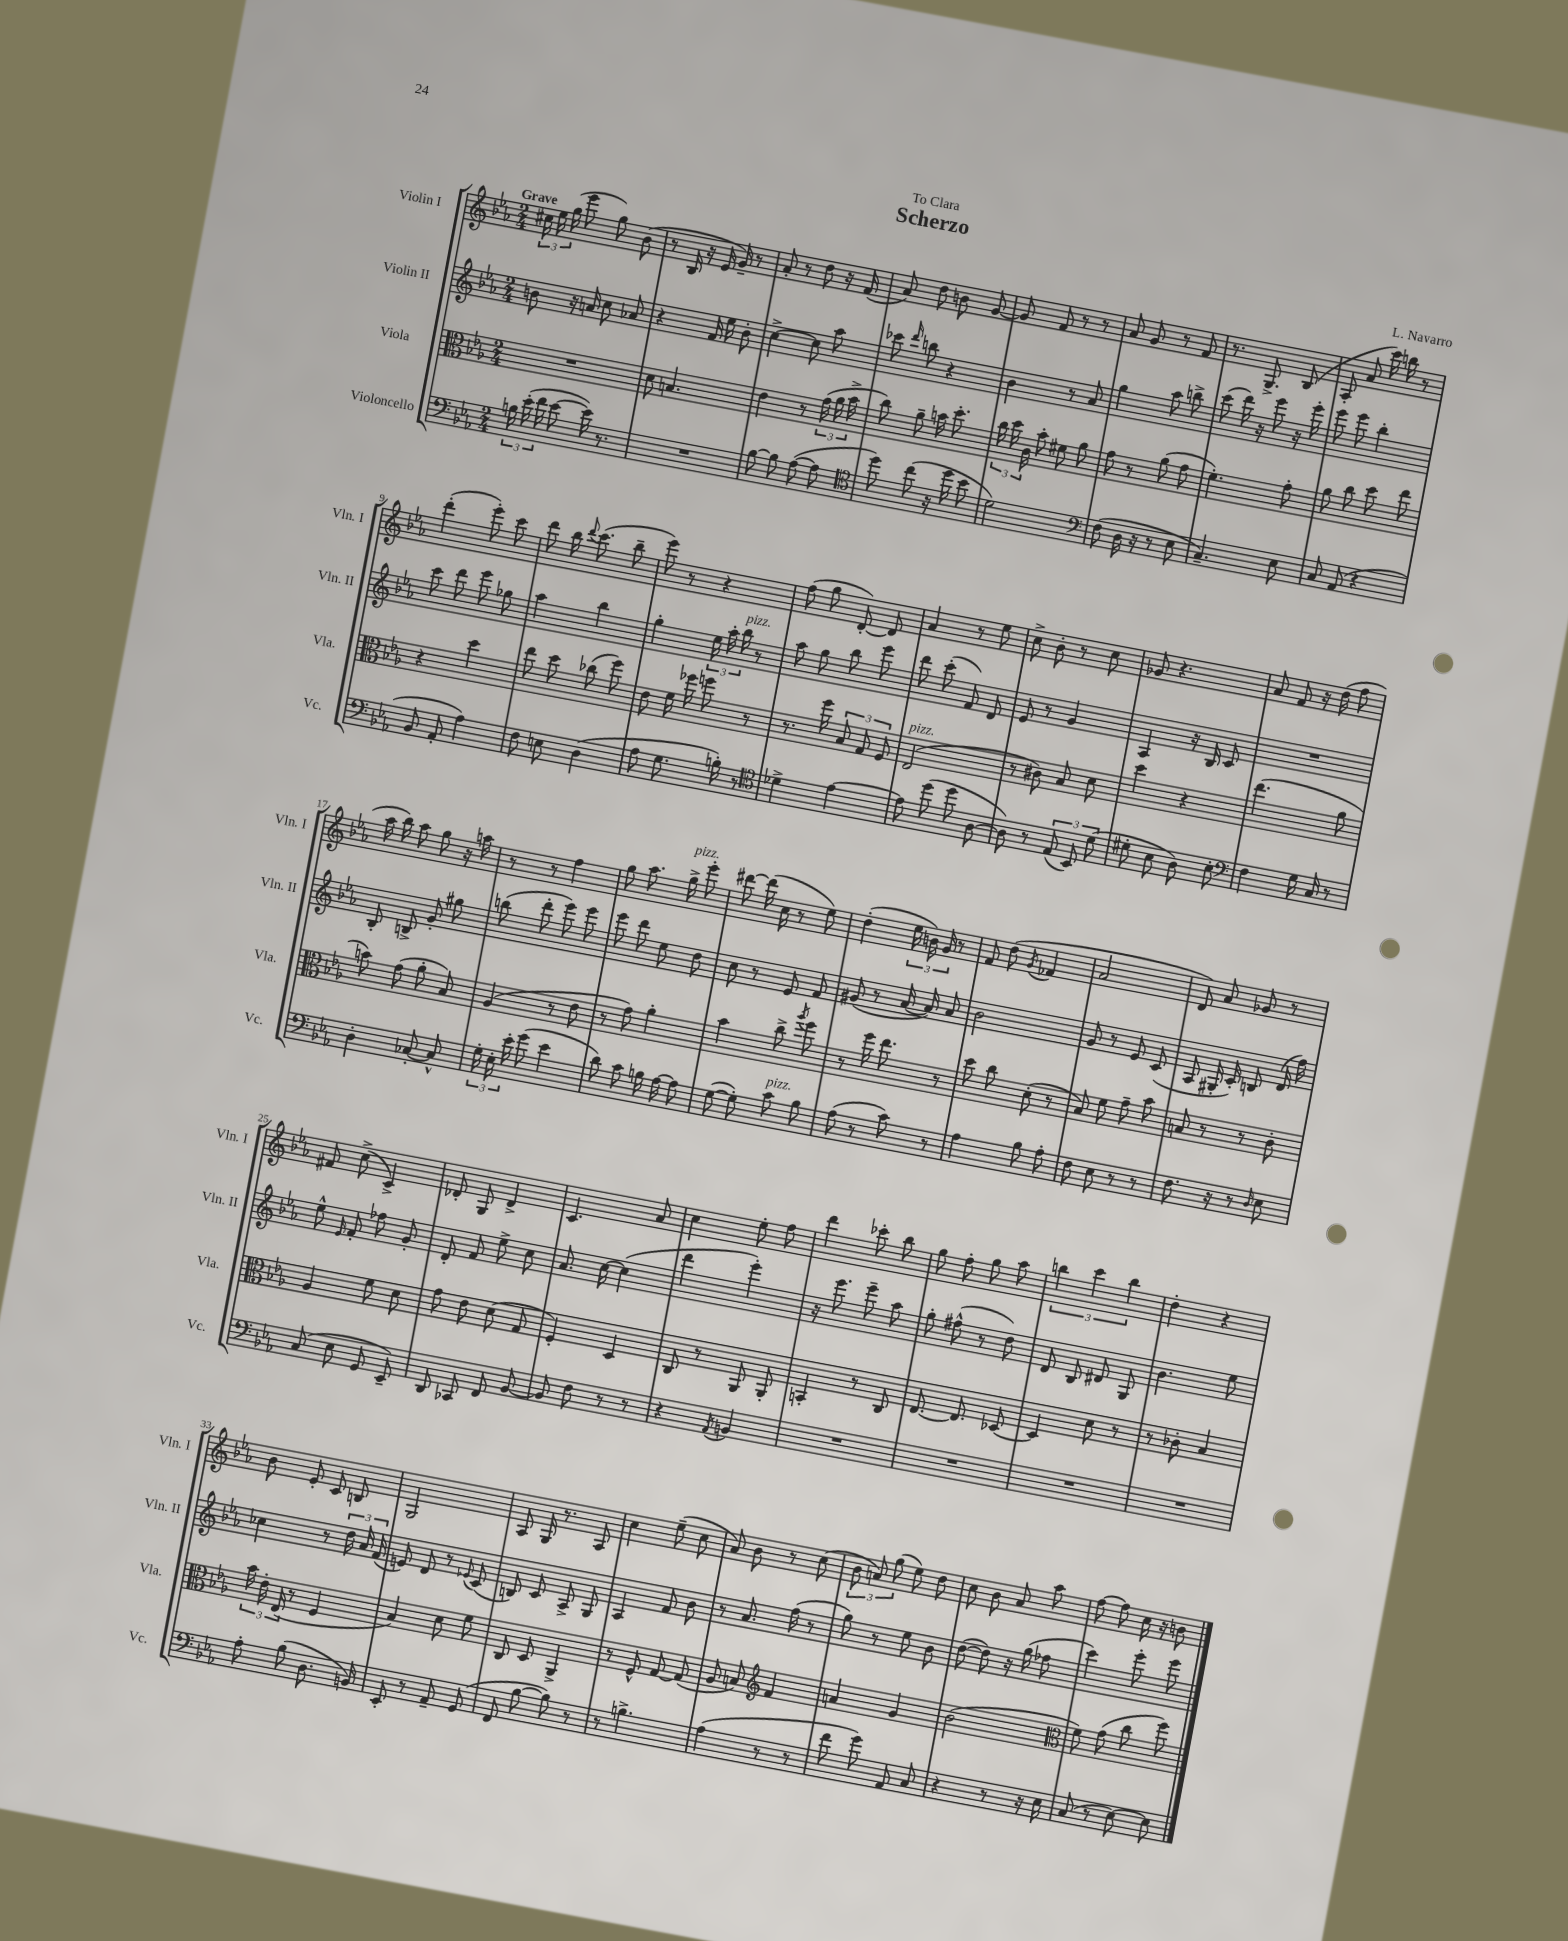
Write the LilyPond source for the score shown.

\header { title = "Scherzo" composer = "L. Navarro" dedication = "To Clara" }
<<
\new StaffGroup <<
\new Staff = "s0" \with { instrumentName = "Violin I" shortInstrumentName = "Vln. I" } {
    \clef treble \key ees \major \numericTimeSignature \time 2/4 \tempo "Grave"
    \autoBeamOff \tuplet 3/2 { cis''16 ees''16 g''16( } ees'''8 g''8) bes'8( |
    r8 bes16 r16 ees'16 g'16--) r8 |
    aes'8-. r8 d''8 r16 f'16( |
    aes'8) d''8 b'8 g'8~ |
    g'8 f'8 r8 r8 |
    aes'8 g'8 r8 f'8 |
    r8. g8.-> bes8( |
    aes8-. aes'8 c'''16) b''16 r8 |
    d'''4-.( ees'''8-.) c'''8 |
    d'''8 bes''16 \appoggiatura { d'''8 } c'''8.( bes''8-- |
    ees'''8) r8 r4 |
    f''8( g''8 d'8~-.) d'8 |
    aes'4 r8 ees''8 |
    c''8-> bes'8-. r8 c''8 |
    ges'8 r4. |
    aes'8 f'8 r16 d''16( f''8 |
    aes''16 bes''16) aes''8 g''8 r16 a''16 |
    r8 r8 f''4 |
    g''8 aes''8. g''16->^\markup { \italic "pizz." } ees'''8-. |
    dis'''8~ dis'''16( c''16 r8 ees''8) |
    d''4-.( \tuplet 3/2 { ees''16 b'16) g'16 } r8 |
    f'8 d''8( \acciaccatura { g'8 } fes'4 |
    aes'2 |
    d'8) aes'8 ges'8 r8 |
    fis'8 c''8->( c'4->) |
    des'8-. g8 des'4-> |
    c'4. aes'8 |
    c''4 ees''8-. f''8 |
    d'''4 ces'''8-. bes''8 |
    g''8 f''8-. g''8 aes''8 |
    \tuplet 3/2 { b''4 c'''4 b''4 } |
    d''4-. r4 |
    bes'8 ees'8-. c'8 b8 |
    g2 |
    aes8 g16 r8. aes8 |
    c''4 ees''8--( c''8 |
    aes'8) bes'8 r8 c''8( |
    \tuplet 3/2 { bes'8 a'8) g''8( } ees''8) d''8 |
    c''8 bes'8 aes'8 aes''8 |
    f''8~ f''8 c''16 r16 b'8 \bar "|." |
}
\new Staff = "s1" \with { instrumentName = "Violin II" shortInstrumentName = "Vln. II" } {
    \clef treble \key ees \major \numericTimeSignature \time 2/4
    \autoBeamOff b'8 r16 a'16 c''8 aes'8 |
    r4 f'16 ees''16 bes'8-. |
    c''4~-> c''8 aes''8 |
    ces'''8 \grace { d'''16 } b''8 r4 |
    bes'4 r8 aes'8 |
    g''4 aes''8 b''8-> |
    c'''8( d'''16) r16 ees'''8 r16 ees'''16-. |
    ees'''8 ees'''8 bes''4-. |
    c'''8 d'''8 ees'''8 ges''8 |
    aes''4 bes''4 |
    g''4-. \tuplet 3/2 { ees''16 aes''16-. bes''16^\markup { \italic "pizz." } } r8 |
    aes''8 g''8 bes''8 ees'''8 |
    d'''8 c'''8-.( f'8) d'8 |
    ees'8 r8 g'4 |
    aes4 r16 bes16 c'8 |
    R2 |
    bes8-. b8-> g'8-. gis''8 |
    b''8( d'''8-. ees'''8) ees'''8 |
    ees'''8 d'''8 ees''8 d''8 |
    c''8 r8 ees'8 f'8 |
    gis'8( r8 aes'16~ aes'16) aes'8 |
    bes'2 |
    g'8 r8 ees'8 c'8( |
    aes8 gis16-. c'16-.) b8 d'16( f''16) |
    ees''8-^ \grace { ees'16 } f'8-. fes''8 g'8-. |
    d'8-. f'8 ees''8-> c''8 |
    aes'8. c''16~ c''4( |
    d'''4 ees'''4-.) |
    r16 ees'''8. ees'''8-- aes''8 |
    g''8-. fis''8-^( r8 d''8) |
    d'8 bes8 dis'8 g8 |
    bes'4. ees''8 |
    ces''4 r8 \tuplet 3/2 { d''16 aes'16 f'16( } |
    e'8) d'8 r8 \appoggiatura { ees'8 } c'8( |
    b8) c'8 aes8-> g8 |
    aes4 f'8 bes'8 |
    r8 aes'8. f''16( r8 |
    g''8) r8 ees''8 bes'8 |
    d''8~( d''8) r16 g''16( fes''8 |
    c'''4) ees'''8-. ees'''8 \bar "|." |
}
\new Staff = "s2" \with { instrumentName = "Viola" shortInstrumentName = "Vla." } {
    \clef alto \key ees \major \numericTimeSignature \time 2/4
    \autoBeamOff R2 |
    d'8 b4. |
    ees'4 r8 \tuplet 3/2 { g'16( aes'16 bes'16-> } |
    c''8) aes'8-- b'16 d''8.-. |
    \tuplet 3/2 { c''16 d''16 c'16 } bes'8-. fis'8 aes'8 |
    g'8 r8 aes'8( g'8 |
    f'4.-.) g'8-. |
    aes'8 c''8 d''8 ees''8 |
    r4 d''4 |
    ees''8 d''8 ces''8( f''8) |
    ees'8 f'16 fes''16 f''8 r8 |
    r8. f''16 \tuplet 3/2 { bes8 g8 f8 } |
    ees2^\markup { \italic "pizz." }( |
    r8 cis'8) bes8 d'8 |
    d''4 r4 |
    ees''4.( aes'8 |
    b'8) g'8( aes'8-. bes8) |
    aes4( r8 ees'8 |
    r8 g'8) aes'4-. |
    bes'4 c''8-> \acciaccatura { aes''8 } f''8 |
    r8 f''16 ees''8. r8 |
    d''8 c''8 d'8-.( r8 |
    bes8) f'8 g'8-- bes'8 |
    b8 r8 r8 c'8-. |
    aes4 f'8 d'8 |
    g'8 ees'8 d'8( g8 |
    f4-.) d4 |
    c8 r8 aes,8 aes,8-. |
    b,4-. r8 c8 |
    ees8.~ ees8. des8~ |
    des4 d'8 r8 |
    r8 ces'8-. bes4 |
    \tuplet 3/2 { bes'16 ees'16-. ees16( } r8 f4 |
    bes4) d'8 f'8 |
    c8 d8 aes,4-> |
    r8 f8-^ g8~ g8( |
    aes8 b8) \clef treble f'4 |
    a'4 g'4 |
    bes'2( |
    \clef alto f'8) g'8( c''8 f''8) \bar "|." |
}
\new Staff = "s3" \with { instrumentName = "Violoncello" shortInstrumentName = "Vc." } {
    \clef bass \key ees \major \numericTimeSignature \time 2/4
    \autoBeamOff \tuplet 3/2 { b16 ees'16-.( f'16 } ees'8~ ees'16) r8. |
    R2 |
    bes8~ bes8 aes8~( aes8 |
    \clef tenor d''8) c''8( r16 d''16 bes'8 |
    d'2) |
    \clef bass f8( d16 r16 r8 ees8 |
    c4.--) ees8 |
    c8 aes,8( r4 |
    bes,8 aes,8-. aes4) |
    f8 e8 d4( |
    aes8 g8. b16-.) r8 |
    \clef tenor des'4-> ees'4~ |
    ees'8 d''8( d''8 aes8~ |
    aes8) r8 \tuplet 3/2 { ees8( bes,8) d'8( } |
    dis'8-. bes8 aes8) bes8-. |
    \clef bass f4 g16 c16 r8 |
    d4-. ces8~-. ces8-^ |
    \tuplet 3/2 { g16-. ees16-. ees'16-. } g'8( ees'4 |
    d'8) c'8 b16 aes16~ aes8 |
    g8~( g8-.) c'8^\markup { \italic "pizz." } bes8 |
    aes8( r8 c'8) r8 |
    aes4 bes8 aes8-. |
    f8 ees8 r8 r8 |
    f8. r16 r8 \grace { d16 } ees8 |
    c8( ees8 g,8 ees,8--) |
    d,8 ces,8 f,8 bes,8~ |
    bes,8 f8 r8 r8 |
    r4 \acciaccatura { aes,8 } b,4 |
    R2 |
    R2 |
    R2 |
    R2 |
    aes8-. bes8( d8. b,16) |
    ees,8-. r8 aes,8-- g,8( |
    f,8 bes8~ bes8) r8 |
    r8 b4.-> |
    aes4( r8 r8 |
    f'8 g'8) aes,8 c8 |
    r4 r8 r16 ees16 |
    c8( r8 ees8~) ees8 \bar "|." |
}
>>
>>
